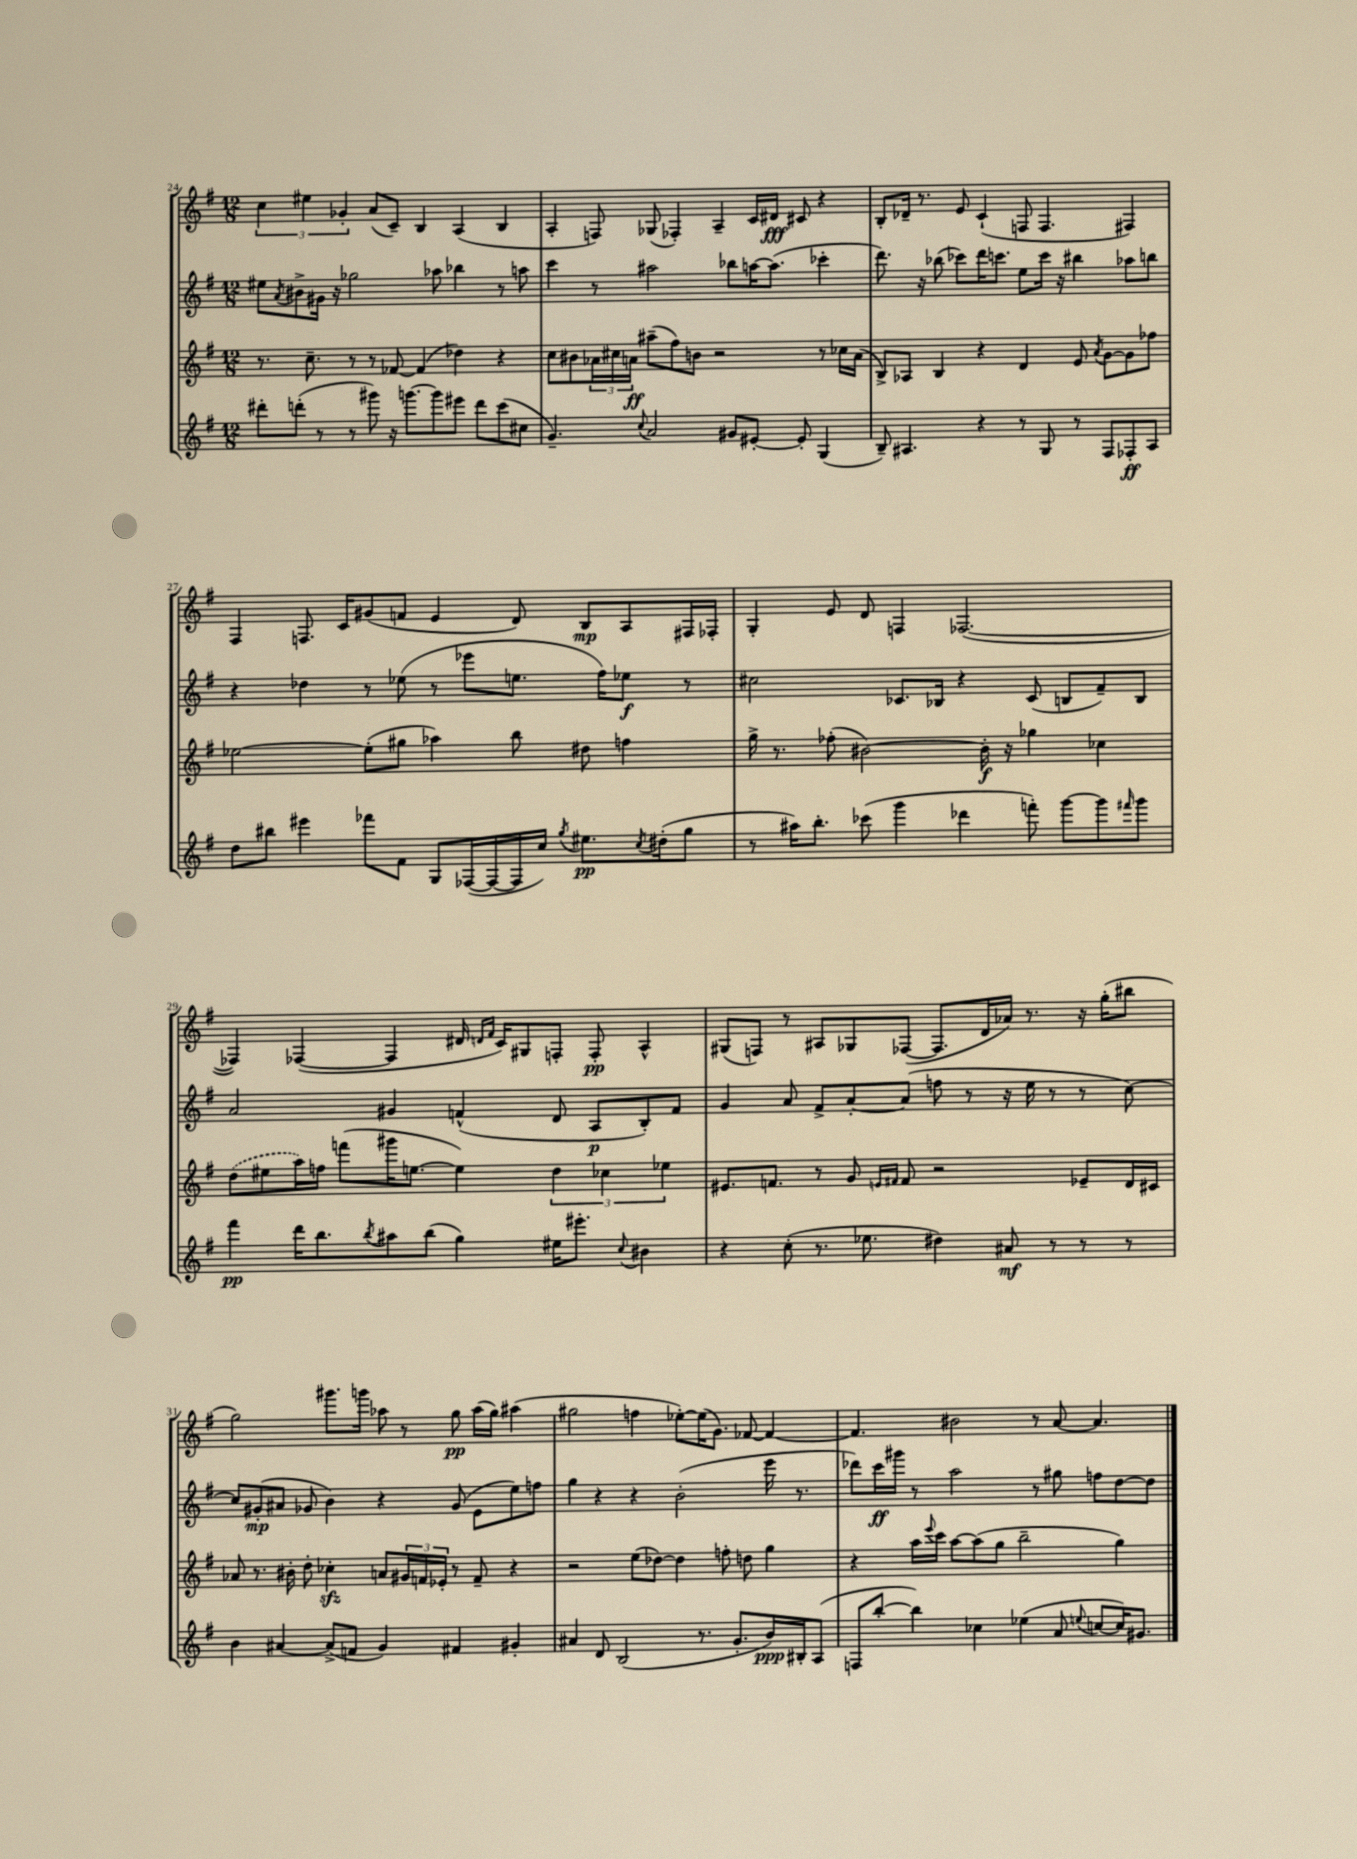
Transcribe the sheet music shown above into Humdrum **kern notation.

**kern	**kern	**kern	**kern
*staff4	*staff3	*staff2	*staff1
*clefG2	*clefG2	*clefG2	*clefG2
*k[f#]	*k[f#]	*k[f#]	*k[f#]
*M12/8	*M12/8	*M12/8	*M12/8
8ddd#'\L	8.r	8ee#\L	6cc\
.	.	8qa/	.
(8ddd'\J	.	8b#^\	.
.	.	.	6ee#\
.	8.cc~\	.	.
8r	.	16g#\Jk	.
.	.	16r	.
.	.	.	6g-'/
8r	8r	2gg-\	.
8ggg#\)	8r	.	(8a/L
16r	[8f-/	.	8c~/J)
[8.ggg\L	.	.	.
.	(4f-/]	.	4B/
8ggg\]	.	8aa-\	.
8eee#\J	4dd-\)	4bb-\	(4A/
8ddd\L	.	.	.
(8ccc\	4r	8r	4B/
8cc#\J	.	8aa\	.
=	=	=	=
4.g~/)	8cc\L	4ccc\	4A'/
.	8b#\	.	.
.	24a-\L	8r	8F/)
.	24cc#\	.	.
.	24a\JJ	.	.
8qqcc/	.	.	.
2a/	(8aa#~\L	2aa#\	(8G-/
.	8ff#\)	.	4F-'/)
.	8b\J	.	.
.	2r	.	4A~/
8g#/L	.	8bb-\L	.
[8e#'/J	.	[16aa\K	16c/LL
.	.	(8.aa\]J	16d#/JJ
8e#'/]	.	.	8c#/
(4G/	8r	4ccc-'\	4r
.	16cc-\LL	.	.
.	(16a\JJ	.	.
=	=	=	=
8B~/)	8B^/L)	8.ddd\)	8B'/L
4.A#/	8A-/J	.	16d-~/Jk
.	.	16r	8.r
.	4B/	(8bb-\	.
.	.	8ccc-\L)	8e/
4r	4r	16ddd\K	(4c`/
.	.	8.ccc\J	.
8r	4d/	8ee\L	8F/
8G/	.	16ccc\Jk	4.F/
.	.	16r	.
8r	8e/	4bb#\	.
.	8qa/	.	.
8F#/L	[8g\L	.	.
8F-'/	8g\]	8aa-\L	4F#/)
8A#/J	8ff-\J	8bb\J	.
=	=	=	=
8dd\L	[2ee-\	4r	4F#/
8bb#\J	.	.	.
4eee#\	.	4dd-\	8.F/
.	.	.	16c/LK
8fff-\L	(8ee-'\]L	8r	(8g#/
8f#\J	8gg#\J	(8ee-\	8f/J
8G/L	4aa-\)	8r	4e/
([16F-/L	.	8eee-\L	.
16F-/_	.	.	.
16F-/]	8bb\	8.ee\J	8d/)
16cc/JJ)	.	.	.
8qgg/	.	.	.
8.ee#\L	8dd#\	.	8B/L
.	.	16ff#\LK)	.
.	4ff\	8ee-\J	8A/
8qcc/	.	.	.
(16dd#'\k	.	.	.
8gg\J	.	8r	16F#/L
.	.	.	16F-'/JJ
=	=	=	=
8r	16gg^\	2cc#\	4G'/
.	8.r	.	.
16aa#\LK)	.	.	.
8.bb'\J	.	.	.
.	(8ff-'\	.	8e/
(8ccc-\	[2b#\)	.	8d/
4ggg\	.	8.c-/L	4F/
.	.	16B-/Jk	.
4ddd-\	.	4r	([2.F-/
.	16b#'\]	.	.
.	16r	.	.
8fff'\)	4gg-\	(8c-/	.
[8ggg\L	.	8B/L	.
8ggg\]	4cc-\	8f#~/)	.
16qqfff#/	.	.	.
8ggg\J	.	8B/J	.
=	=	=	=
4fff#\	(8dd\L	2a/	4F-/])
.	8ee#\	.	.
16ddd\LK	16aa\L)	.	([4F-/
8.bb\	16ff\JJ	.	.
.	(8fff\L	.	.
8qbb/	.	.	.
8aa#\	16ggg#\K	4g#/	4F-/]
.	[8.ee\J	.	.
(8bb\J	.	.	.
4gg\)	4ee\])	(4f^^/	16d#/
.	.	.	16qqd/LL
.	.	.	16qqf#/JJ
.	.	.	16c/LK)
.	.	.	8G#/
16ee#\LK	6dd\	8d/	8F'/J
8.eee#'\J	.	.	.
.	.	8A/L	8F'/
.	6cc-\	.	.
8qqcc/	.	.	.
4b#\	.	8B'/)	4A^^/
.	6ee-\	.	.
.	.	8f/J	.
=	=	=	=
4r	8.e#/L	4g/	(8G#/L
.	.	.	8F/J)
.	8.f/J	.	.
(8cc'\	.	8a/	8r
8.r	8r	8f#^/L	8A#/L
.	8g/	[8a'/	8G-/
8.ee-\	.	.	.
.	16qqe/LL	.	.
.	16qqf#/JJ	.	.
.	8f#/	(8a/]J	([8F-/J
4dd#\)	2r	8ff\	8.F-/]L
.	.	8r	.
.	.	.	16d/L
8a#/	.	16r	16a-/JJ)
.	.	16ee\	8.r
8r	.	8r	.
8r	8e-~/L	8r	16r
.	.	.	(16gg'\LK
8r	16d/L	[8cc\)	8bb#\J
.	16c#/JJ	.	.
=	=	=	=
4b\	8a-/	8cc/]L	2gg\)
.	8.r	(8g#'/	.
[4a#/	.	8a#/J	.
.	16b#'\	.	.
.	8dd'\	8g-/	.
(8a#^/]L	4cc-'\	4b\)	8.ggg#\L
8f/J	.	.	.
.	.	.	16ggg\Jk
4g/)	8a/L	4r	8aa-\
.	24g#/L	.	8r
.	24f/	.	.
.	24e-'/JJ	.	.
4f#/	8r	(8g-/	8gg\
.	8f~/	8e\L	(16aa-\LL
.	.	.	16gg\JJ)
4g#'/	4r	8ee\)	(4aa#\
.	.	8ff\J	.
=	=	=	=
4a#/	2r	4gg\	2gg#\
8d/	.	4r	.
(2B/	.	.	.
.	(8ee\L	4r	4ff\
.	[8dd-\J)	.	.
.	4dd-\]	(2b'\	[8ee-'\L)
8.r	.	.	(16ee-\]K
.	.	.	8.g\J)
.	8ff'\	.	.
8.g'/L	.	.	.
.	8dd\	.	[8f-/
16b/L)	4gg\	16eee\	4f-/_
16B#'/J	.	8.r	.
(8A/J	.	.	.
=	=	=	=
8F/L	4r	8ddd-\L)	4.f-/]
[8bb'/J	.	16ccc\L	.
.	.	16ggg#\JJ	.
4bb\])	16aa\LL	8r	.
.	8qqeee/	.	.
.	16ccc\JJ	.	.
.	[8aa\L	2aa\	2b#\
4cc-\	(8aa\]	.	.
.	8gg\J	.	.
(4ee-\	2bb~\	.	.
.	.	8r	8r
8a/	.	8gg#\	[8a/
8qqee/	.	.	.
[8cc/L	.	8ff\L	4.a/]
16cc/]K)	4gg\)	[8dd\	.
8.g#/J	.	.	.
.	.	8dd\]J	.
==	==	==	==
*-	*-	*-	*-
